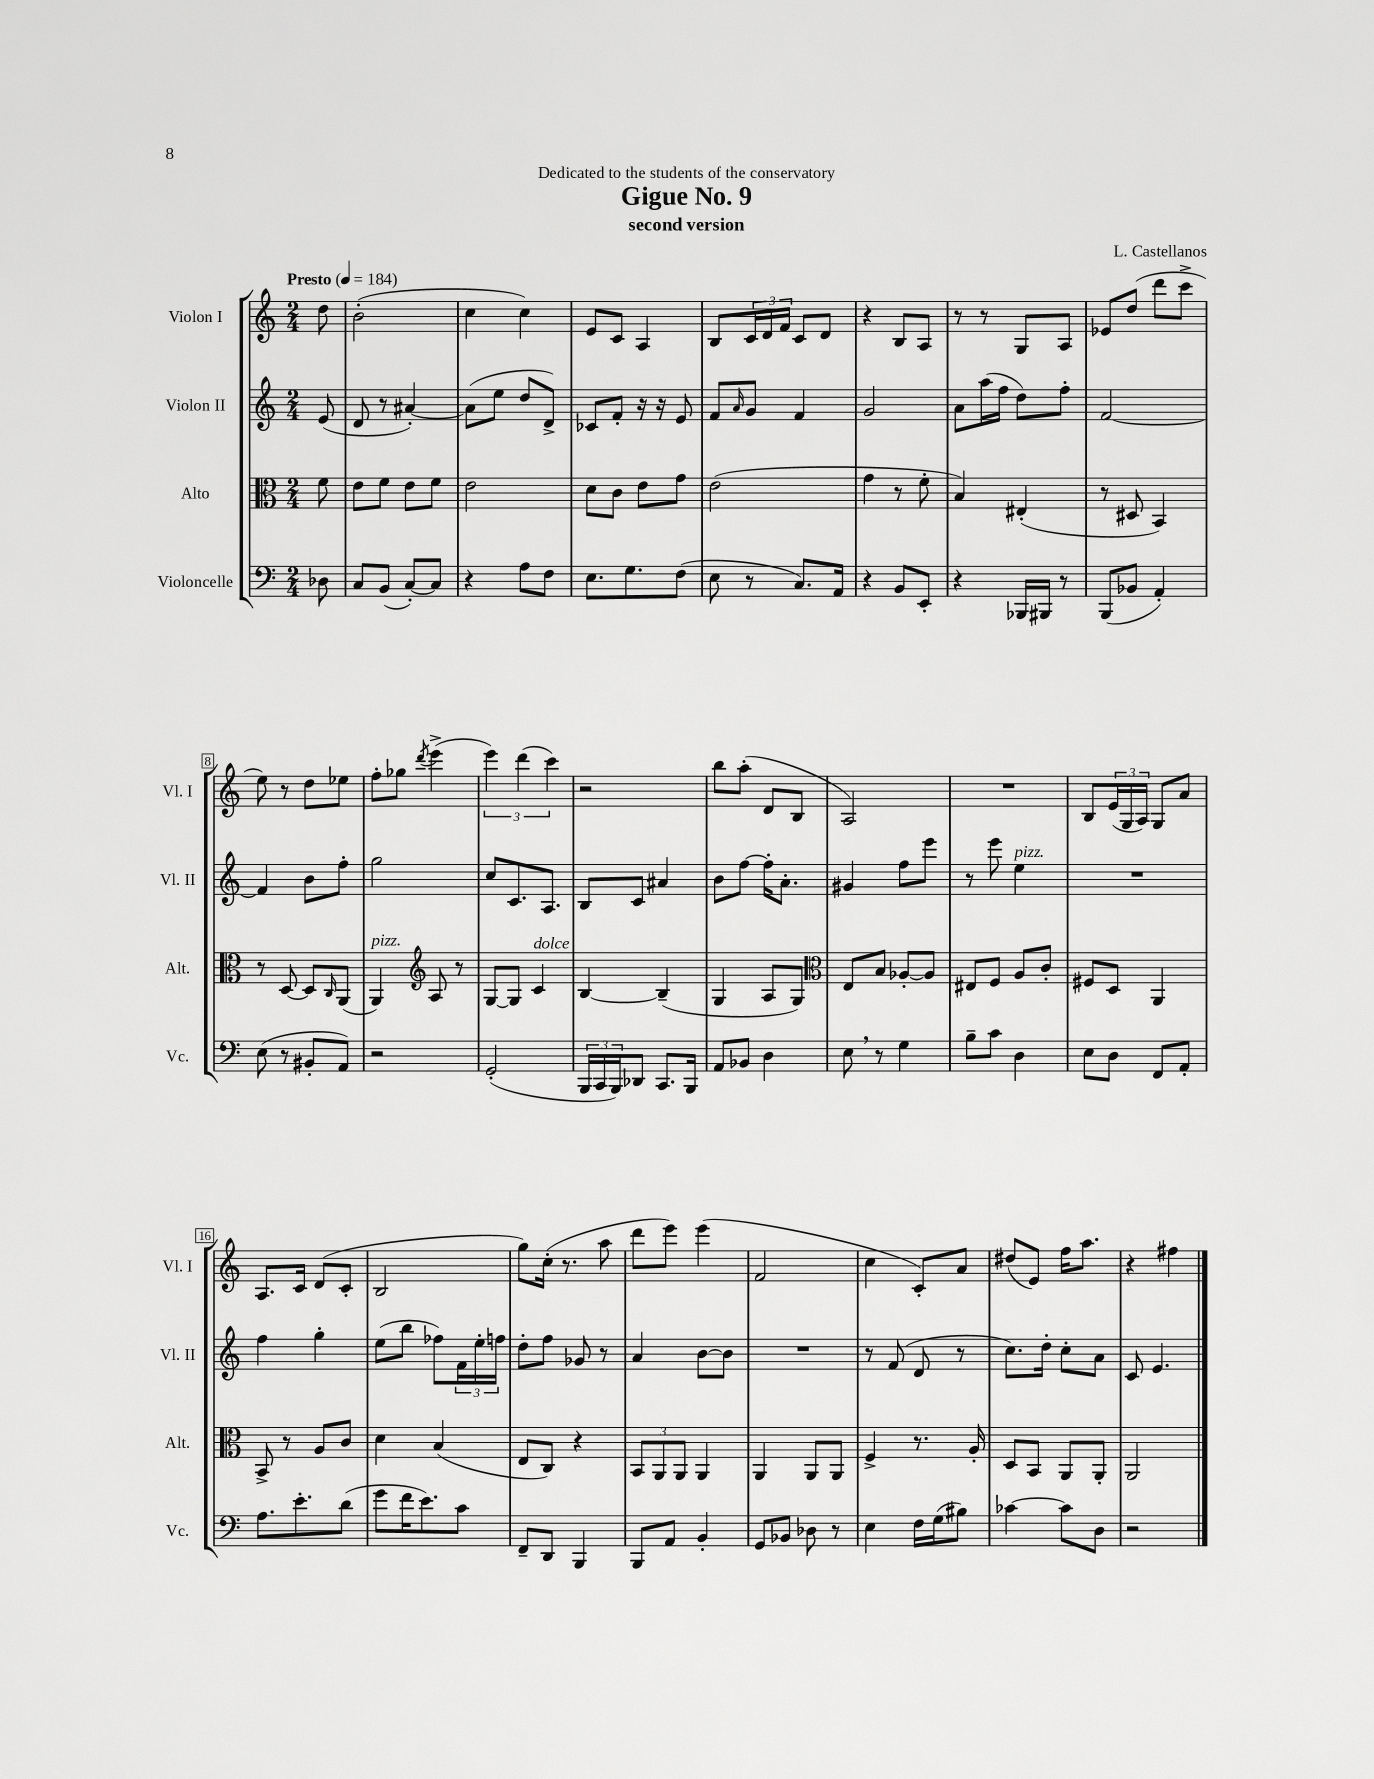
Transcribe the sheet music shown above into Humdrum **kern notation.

**kern	**kern	**kern	**kern
*staff4	*staff3	*staff2	*staff1
*clefF4	*clefC3	*clefG2	*clefG2
*k[]	*k[]	*k[]	*k[]
*M2/4	*M2/4	*M2/4	*M2/4
*MM184	*MM184	*MM184	*MM184
8D-\	8f\	(8e/	8dd\
=	=	=	=
8C/L	8e\L	8d/	(2b'\
(8BB/J	8f\J	8r	.
[8C'/L)	8e\L	[4a#'/)	.
8C/]J	8f\J	.	.
=	=	=	=
4r	2e\	(8a#\]L	4cc\
.	.	8ee\J	.
8A\L	.	8dd/L	4cc\)
8F\J	.	8d^/J)	.
=	=	=	=
8.E\L	8d\L	8c-/L	8e/L
.	8c\J	8f'/J	8c/J
8.G\	.	.	.
.	8e\L	16r	4A/
.	.	16r	.
(8F\J	8g\J	8e/	.
=	=	=	=
8E\	(2e\	8f/L	8B/L
.	.	16qqa/	.
8r	.	8g/J	24c/L
.	.	.	24d/
.	.	.	24f/JJ
8.C/L)	.	4f/	8c/L
.	.	.	8d/J
16AA/Jk	.	.	.
=	=	=	=
4r	4g\	2g/	4r
8BB/L	8r	.	8B/L
8EE'/J	8f'\	.	8A/J
=	=	=	=
4r	4B/)	8a\L	8r
.	.	(16aa\L	8r
.	.	16ff\JJ	.
16BBB-/LL	(4E#'/	8dd\L)	8G/L
16BBB#/JJ	.	.	.
8r	.	8ff'\J	8A/J
=	=	=	=
(8BBB/L	8r	[2f/	8e-/L
8BB-/J	8D#/	.	(8dd/J
4AA'/)	4BB/)	.	8ddd\L
.	.	.	8ccc^\J
=	=	=	=
(8E\	8r	4f/]	8ee\)
8r	[8D/	.	8r
8BB#'/L	8D/]L	8b\L	8dd\L
.	16qqC/	.	.
8AA/J)	(8AA/J	8ff'\J	8ee-\J
=	=	=	=
2r	4AA/)	2gg\	8ff'\L
.	.	.	8gg-\J
*	*clefG2	*	*
.	.	.	8qddd/
.	8A/	.	(4eee^\
.	8r	.	.
=	=	=	=
(2GG'/	[8G/L	8cc/L	6eee\)
.	8G/]J	8.c/	.
.	.	.	(6ddd\
.	4c/	.	.
.	.	8.A/J	.
.	.	.	6ccc\)
=	=	=	=
24BBB/LL	[4B/	8B/L	2r
24CC/	.	.	.
24BBB/J)	.	.	.
8DD-/J	.	8c/J	.
8.CC/L	(4B~/]	4a#/	.
16BBB/Jk	.	.	.
=	=	=	=
8AA/L	4G/	8b\L	8bb\L
8BB-/J	.	[8ff\J	(8aa'\J
4D\	8A/L	16ff'\]LK	8d/L
.	.	8.a'\J	.
.	8G/J)	.	8B/J
=	=	=	=
*	*clefC3	*	*
8E\	8E/L	4g#/	2A/)
8r	8B/J	.	.
4G\	[8A-'/L	8ff\L	.
.	8A-/]J	8eee\J	.
=	=	=	=
8B~\L	8E#/L	8r	2r
8c\J	8F/J	8eee\	.
4D\	8A/L	4ee\	.
.	8c'/J	.	.
=	=	=	=
8E\L	8F#/L	2r	8B/L
8D\J	8D/J	.	(24e/L
.	.	.	24G/
.	.	.	24A/JJ)
8FF/L	4AA/	.	8G/L
8AA'/J	.	.	8a/J
=	=	=	=
8.A\L	8BB^/	4ff\	8.A/L
.	8r	.	.
8.e'\	.	.	16c/Jk
.	8A/L	4gg'\	(8d/L
(8d\J	8c/J	.	8c'/J
=	=	=	=
8g\L	4d\	(8ee\L	2B/
16f\K	.	8bb\J	.
8.e\)	.	.	.
.	(4B/	8ff-\L)	.
8c\J	.	24f\L	.
.	.	24ee'\	.
.	.	24ff\JJ	.
=	=	=	=
8FF~/L	8E/L	8dd'\L	8gg\L)
8DD/J	8C/J)	8ff\J	(16cc'\Jk
.	.	.	8.r
4BBB/	4r	8g-/	.
.	.	8r	8aa\
=	=	=	=
8BBB/L	12BB/L	4a/	8ddd\L
.	12AA/	.	.
8AA/J	.	.	8eee\J)
.	12AA/J	.	.
4BB'/	4AA/	[8b\L	(4eee\
.	.	8b\]J	.
=	=	=	=
8GG/L	4AA/	2r	2f/
8BB-/J	.	.	.
8D-\	8AA/L	.	.
8r	8AA/J	.	.
=	=	=	=
4E\	4F^/	8r	4cc\
.	.	(8f/	.
16F\LL	8.r	8d/	8c'/L)
(16G\J	.	.	.
8B#\J)	.	8r	8a/J
.	16A'/	.	.
=	=	=	=
[4c-\	8D/L	8.cc\L)	(8dd#/L
.	8BB/J	.	8e/J)
.	.	16dd'\Jk	.
8c-\]L	8AA/L	8cc'\L	16ff\LK
.	.	.	8.aa\J
8D\J	8AA'/J	8a\J	.
=	=	=	=
2r	2AA/	8c/	4r
.	.	4.e/	.
.	.	.	4ff#\
==	==	==	==
*-	*-	*-	*-
